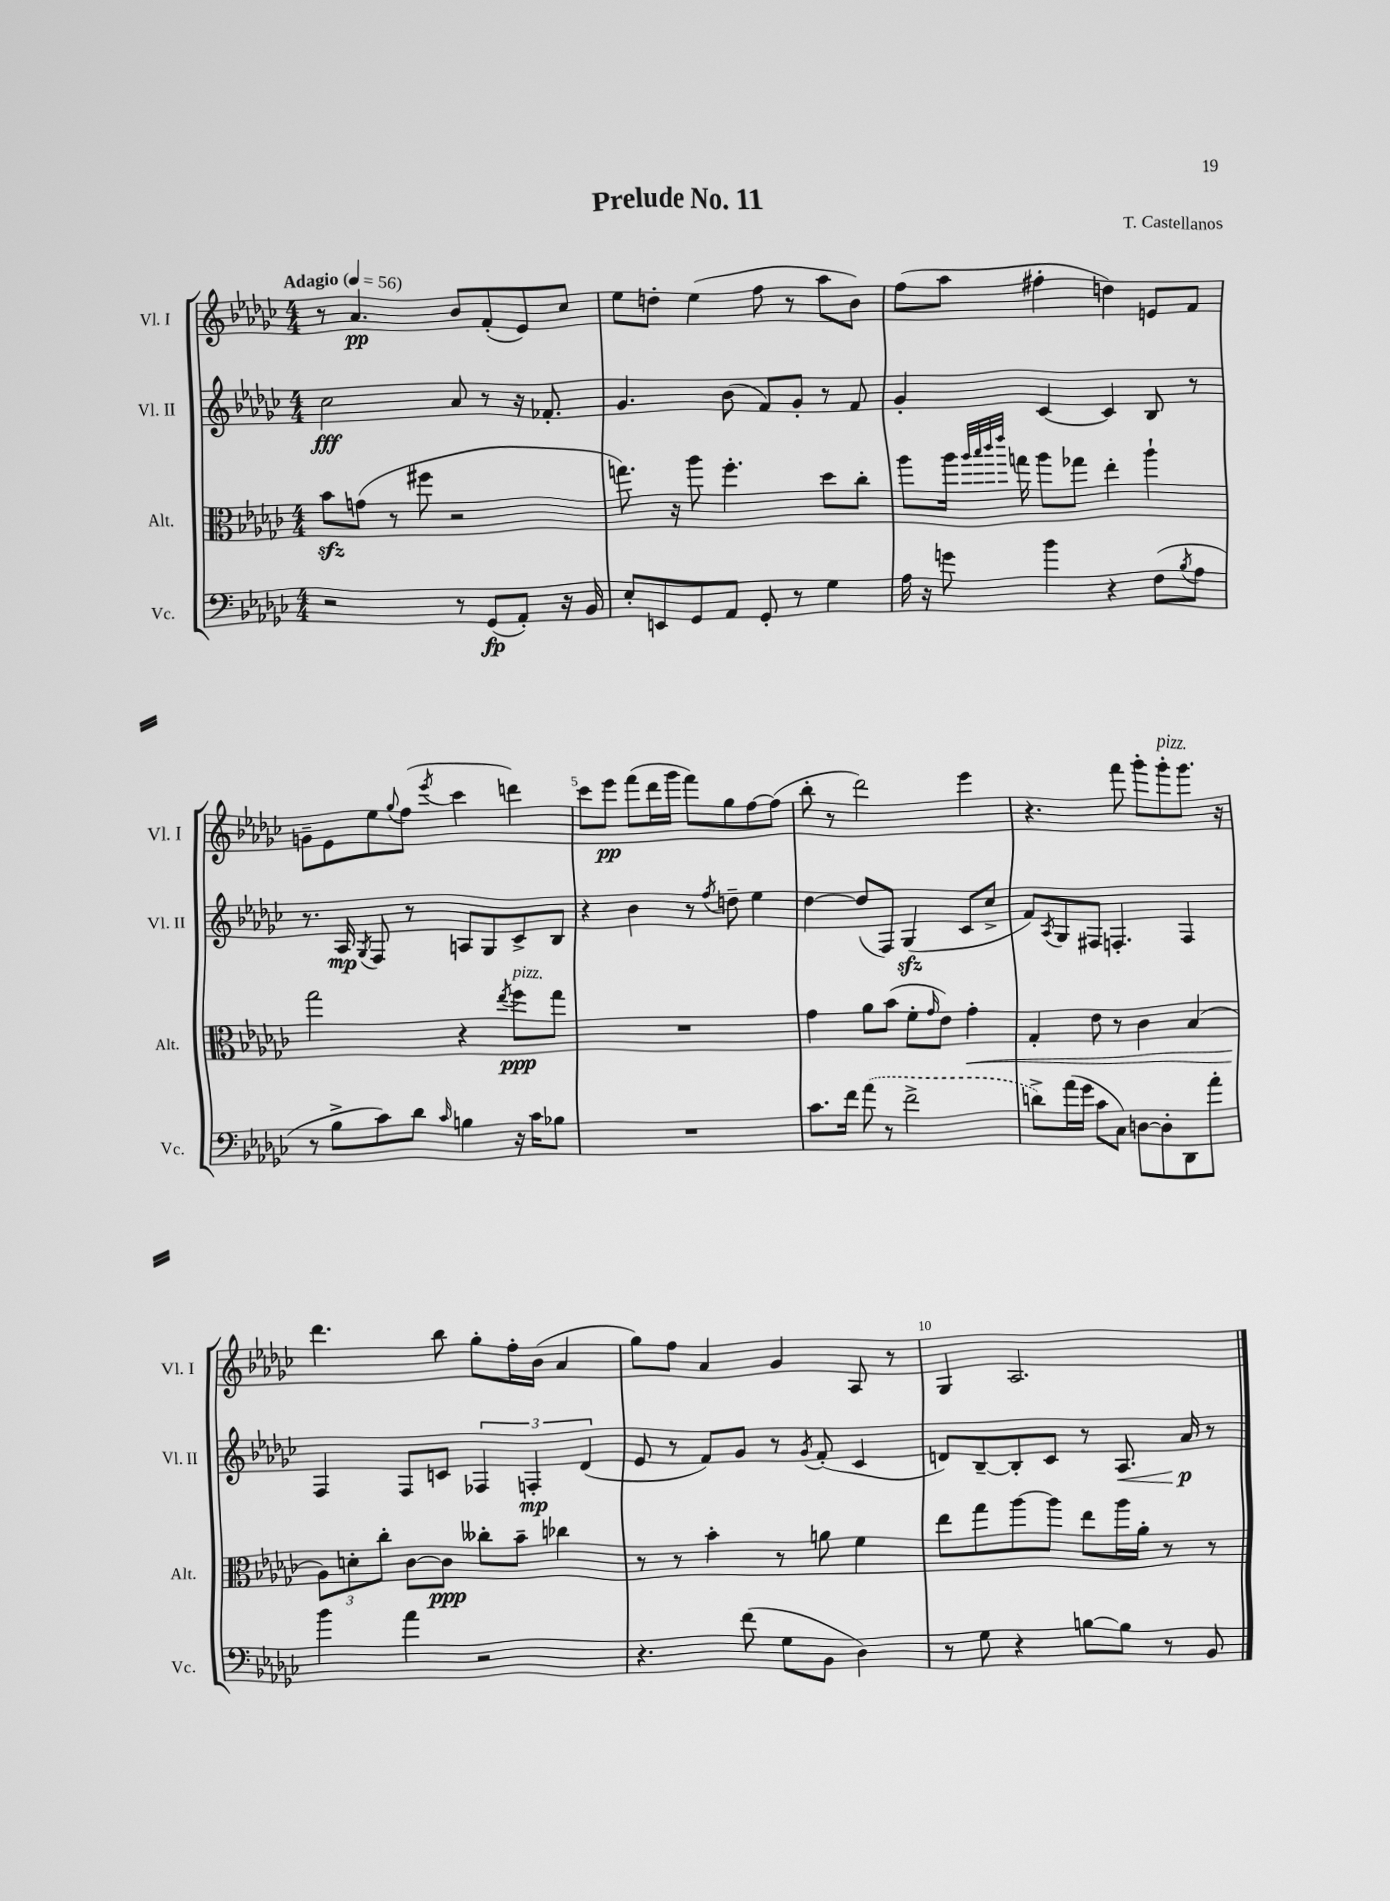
\header { title = "Prelude No. 11" composer = "T. Castellanos" }
<<
\new StaffGroup <<
\new Staff = "s0" \with { instrumentName = "Vl. I" shortInstrumentName = "Vl. I" } {
    \clef treble \key ges \major \numericTimeSignature \time 4/4 \tempo "Adagio" 4 = 56
    r8 aes'4.\pp bes'8 f'8-.( ees'8) ces''8 |
    ees''8 d''8-. ees''4( f''8 r8 aes''8 bes'8) |
    f''8( aes''8 fis''4-. d''4) e'8 f'8 |
    g'8-- ees'8 ees''8 \appoggiatura { ges''8 } f''8( \acciaccatura { ees'''8 } ces'''4 d'''4) |
    ces'''8 ees'''8\pp f'''8( des'''16 ges'''16 f'''8) ges''8 f''8~ f''8( |
    bes''8-. r8 des'''2) ees'''4 |
    r4. f'''8 ges'''8-. ges'''8-.^\markup { \italic "pizz." } ges'''8. r16 |
    des'''4. bes''8 ges''8-. f''16-. bes'16( aes'4 |
    ges''8) f''8 aes'4 ges'4 aes8 r8 |
    ges4 aes2. \bar "|." |
}
\new Staff = "s1" \with { instrumentName = "Vl. II" shortInstrumentName = "Vl. II" } {
    \clef treble \key ges \major \numericTimeSignature \time 4/4
    ces''2\fff aes'8 r8 r16 fes'8.-. |
    ges'4. bes'8( f'8) ges'8-. r8 f'8 |
    ges'4-. ces'4~ ces'4 bes8 r8 |
    r8. aes16\mp \acciaccatura { ges8 } f8 r8 a8 ges8 ces'8-> bes8 |
    r4 bes'4 r8 \acciaccatura { f''8 } d''8-- ees''4 |
    des''4~ des''8( f8) ges4\sfz( ces'8 ces''8-> |
    f'8) \acciaccatura { aes8 } ges8 fis8 f4.-. f4 |
    f4 f8 c'8 \tuplet 3/2 { fes4 f4-.\mp des'4( } |
    ees'8 r8 f'8) ges'8 r8 \acciaccatura { ges'8 } f'8-.( ces'4 |
    d'8) bes8~-- bes8-. ces'8 r8 aes8.\< aes'16\p\! r8 \bar "|." |
}
\new Staff = "s2" \with { instrumentName = "Alt." shortInstrumentName = "Alt." } {
    \clef alto \key ges \major \numericTimeSignature \time 4/4
    bes'8\sfz g'8( r8 fis''8 r2 |
    g''8.) r16 aes''8 f''4.-. des''8 ces''8-. |
    aes''8 aes''16 \grace { aes''32 bes''32 ces'''32 ees'''32 } g''16 aes''8 ges''8 ees''4-. aes''4-! |
    ges''2 r4 \acciaccatura { ees''8 } f''8\ppp^\markup { \italic "pizz." } ges''8 |
    R1 |
    ges'4 aes'8 bes'8( f'8-. \grace { ges'16 } ees'8) ges'4-.\< |
    ges4-. ees'8 r8 ces'4 bes4( |
    \tuplet 3/2 { aes8\!) d'8-. ces''8-. } ces'8~ ces'8\ppp ceses''8-. bes'8-- ces''4 |
    r8 r8 bes'4-. r8 a'8 f'4 |
    ees''8 ges''8 aes''8~ aes''8 ees''8 aes''16 aes'16-. r8 r8 \bar "|." |
}
\new Staff = "s3" \with { instrumentName = "Vc." shortInstrumentName = "Vc." } {
    \clef bass \key ges \major \numericTimeSignature \time 4/4
    r2 r8 ges,8\fp( aes,8-.) r16 bes,16 |
    ees8-. e,8 ges,8 aes,8 ges,8-. r8 ges4 |
    aes16 r16 g'8 bes'4 r4 f8( \acciaccatura { bes8 } aes8 |
    r8 bes8-> ces'8) des'8 \grace { ces'16 } b4 r16 ces'16 bes8 |
    R1 |
    ces'8. f'16 \once \slurDashed aes'8( r8 f'2-> |
    d'8->) aes'16( ges'16 ces'8 ces8) d8~ d8-. des,8 aes'8-. |
    bes'4 aes'4 r2 |
    r4. f'8( ges8 bes,8 des4) |
    r8 ges8 r4 b8~ b8 r8 bes,8 \bar "|." |
}
>>
>>
\layout { \context { \Score \override BarNumber.break-visibility = ##(#f #t #t) barNumberVisibility = #(every-nth-bar-number-visible 5) } }
